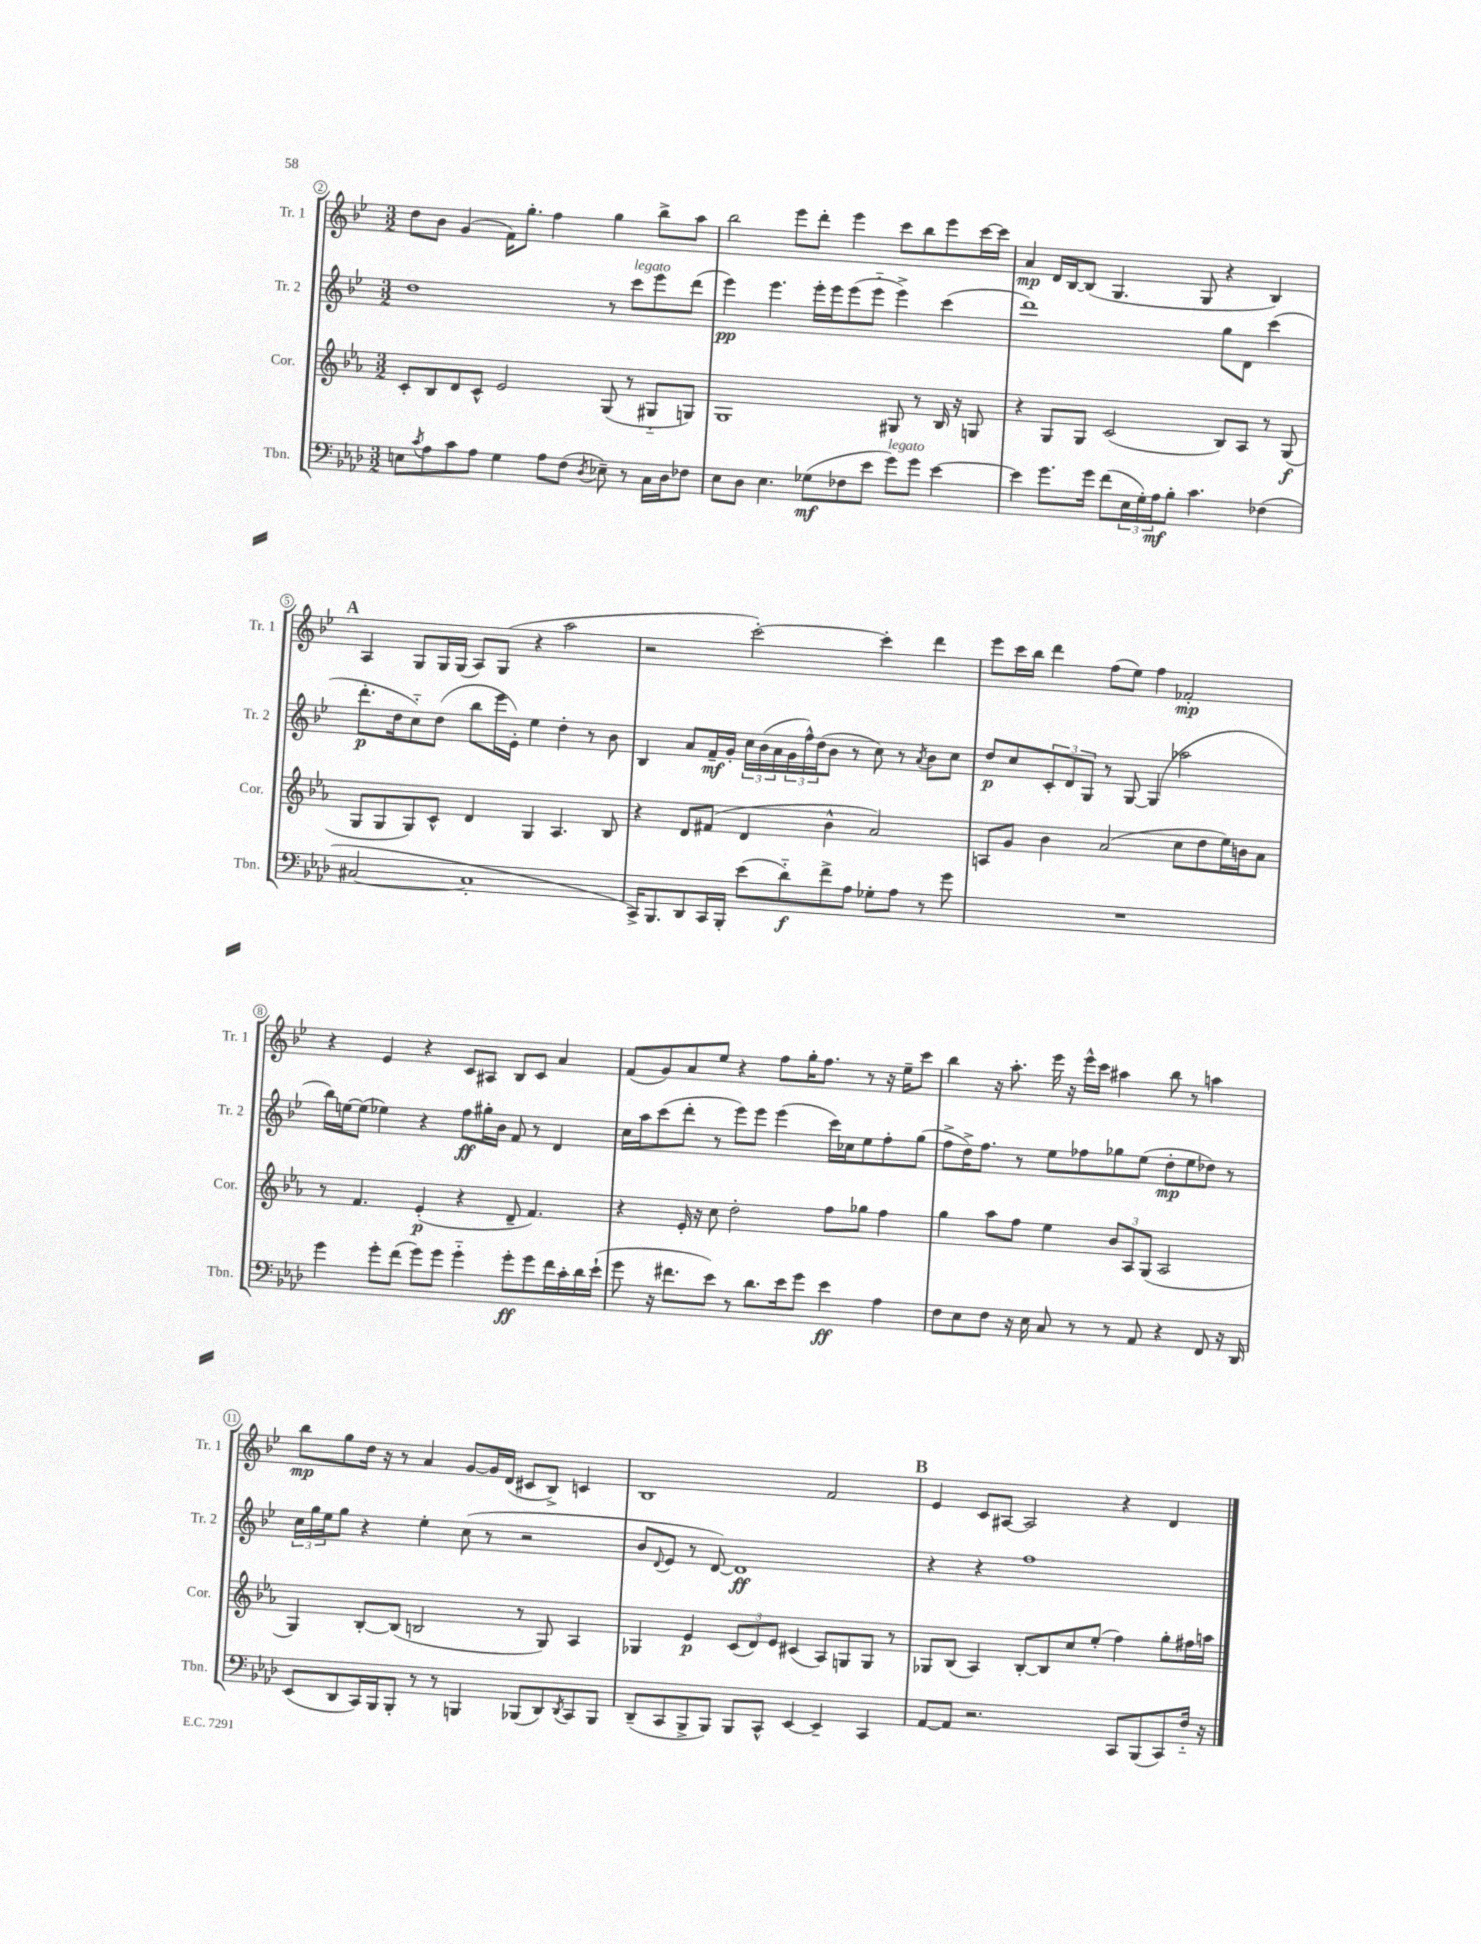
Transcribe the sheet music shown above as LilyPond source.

<<
\new StaffGroup <<
\new Staff = "s0" \with { instrumentName = "Tr. 1" shortInstrumentName = "Tr. 1" } {
    \clef treble \key bes \major \numericTimeSignature \time 3/2
    d''8 bes'8 g'4( f'16) g''8.-. f''4 g''4 bes''8-> a''8 |
    bes''2 ees'''8 d'''8-. ees'''4 c'''8 bes''8 ees'''8 c'''16~ c'''16 |
    a'4\mp d'16 bes16~ bes8( g4. g8 r4 bes4) |
    \mark \markup { \bold "A" } a4 g8 g16 g16( a8) g8( r4 a''2 |
    r2 c'''2~-.) c'''4-. d'''4 |
    ees'''8 c'''16 bes''16 d'''4 f''8( ees''8) f''4 fes'2-.\mp |
    r4 ees'4 r4 c'8 ais8 bes8 c'8 a'4 |
    f'8( g'8) a'8 ees''8 r4 f''8 g''16-. f''8. r8 r16 ees''16-- c'''8 |
    bes''4 r16 a''8.-. ees'''16 r16 ees'''16-^ c'''16 ais''4 bes''8 r8 a''4 |
    bes''8\mp g''8 d''16 r16 r8 a'4 g'8~ g'16 d'16( cis'8 bes8->) c'4 |
    bes1 f'2 |
    \mark \markup { \bold "B" } ees'4 c'8 ais8~ ais2 r4 d'4 \bar "|." |
}
\new Staff = "s1" \with { instrumentName = "Tr. 2" shortInstrumentName = "Tr. 2" } {
    \clef treble \key bes \major \numericTimeSignature \time 3/2
    d''1 r8 c'''8^\markup { \italic "legato" } ees'''8 d'''8( |
    ees'''4\pp) ees'''4. ees'''16-. ees'''16 ees'''8( ees'''8-_ ees'''4->) c'''4( |
    d'''1) g''8 d'8 c'''4( |
    \mark \markup { \bold "A" } d'''8.-.\p d''16 c''8-_) d''8( bes''8 ees'''16 ees'16-.) ees''4 d''4-. r8 bes'8 |
    bes4 a'8 f'16--\mf g'16-. \tuplet 3/2 { c''16 bes'16( a'16 } \tuplet 3/2 { g'16 f''16-^) d''16( } bes'8 r8 c''8) r8 \acciaccatura { a'8 } bes'8 c''8 |
    d''8\p c''8 \tuplet 3/2 { c'8-. d'8 g8 } r8 g8~ g4( aes''2 |
    bes''16) e''16~ e''8( ees''4) r4 f''8\ff gis''16-. bes'16 f'8 r8 d'4 |
    c''16 a''16 c'''8( d'''8-. r8 ees'''8) ees'''8 ees'''4( c'''16) ces''16 ees''8 f''8-. g''8( |
    f''8-> d''16->) f''8. r8 ees''8 fes''8 ges''8 ees''8( d''8-.\mp ees''8 des''8) r8 |
    \tuplet 3/2 { c''16 g''16 ees''16 } g''8 r4 ees''4-. c''8( r8 r2 |
    bes'8 \appoggiatura { d'8 } ees'8 r8 d'8~) d'1\ff |
    \mark \markup { \bold "B" } r4 r4 f''1 \bar "|." |
}
\new Staff = "s2" \with { instrumentName = "Cor." shortInstrumentName = "Cor." } {
    \clef treble \key ees \major \numericTimeSignature \time 3/2
    c'8-. bes8 d'8 c'8-^ ees'2 g8( r8 gis8-_ g8) |
    g1 gis8 r8 bes16 r16 g8 |
    r4 g8 g8 c'2( bes8) aes8 r8 g8\f( |
    \mark \markup { \bold "A" } g8 g8 g8) c'8-^ d'4 g4 aes4. bes8 |
    r4 d'8 fis'8( d'4 bes'4-^ aes'2) |
    a8 g'8 bes'4 aes'2( c''8 d''8 ees''16) b'16 aes'8 |
    r8 f'4. ees'4-.\p( r4 d'8-- f'4.) |
    r4 ees'16-. r16 c''8 d''2-. f''8 ges''8 f''4 |
    g''4 aes''8 f''8 ees''4 \tuplet 3/2 { bes'8 aes8 g8( } aes2 |
    g4) bes8~-. bes8( b2 r8 g8) aes4 |
    ges4 ees'4\p \tuplet 3/2 { c'8( d'8) ees'8 } cis'4( aes8) g8 g8 r8 |
    \mark \markup { \bold "B" } ges8 bes8( aes4) bes8~-. bes8 c''8 ees''8-.( f''4) g''8-. fis''16 a''16 \bar "|." |
}
\new Staff = "s3" \with { instrumentName = "Tbn." shortInstrumentName = "Tbn." } {
    \clef bass \key aes \major \numericTimeSignature \time 3/2
    e8 \acciaccatura { c'8 } aes8 c'8 aes8 g4 aes8 f8( \acciaccatura { des8 } ees8--) r8 c16 des16 fes8 |
    ees8 des8 ees4. ges8\mf( fes8 ees'8 g'8^\markup { \italic "legato" }) g'8 ees'4~ |
    ees'4 g'8. g'16 f'8( \tuplet 3/2 { ees16 g16-.) aes16\mf } bes8-. c'4. fes4( |
    \mark \markup { \bold "A" } cis2~ cis1-. |
    c,16->) bes,,8. des,8 c,16 bes,,16-. ees'8( des'8-_\f) f'8-> aes8 ges8-. aes8 r8 g'8 |
    R1. |
    g'4 g'8-. f'8( g'8) g'8 g'4-_ g'8-.\ff g'8 f'16 c'16-. des'16 ees'16-!( |
    g'8 r16 fis'8. ees'8) r8 des'8. ees'16 g'8 ees'4\ff aes4 |
    f8 ees8 f8 r16 ees16 c8 r8 r8 aes,8 r4 f,8 r16 des,16 |
    ees,8( des,8 c,16) bes,,16 bes,,8-. r8 r8 b,,4 bes,,8( des,8) \acciaccatura { des,8 } c,8 bes,,8 |
    des,8--( c,8 bes,,8-> bes,,8) bes,,8 c,8-^ ees,4~ ees,4-- c,4 |
    \mark \markup { \bold "B" } aes,8~ aes,8 r2. c,8 bes,,8( c,8) f16-_ r16 \bar "|." |
}
>>
>>
\layout { \context { \Score currentBarNumber = #2 \override BarNumber.stencil = #(make-stencil-circler 0.1 0.3 ly:text-interface::print) } }
